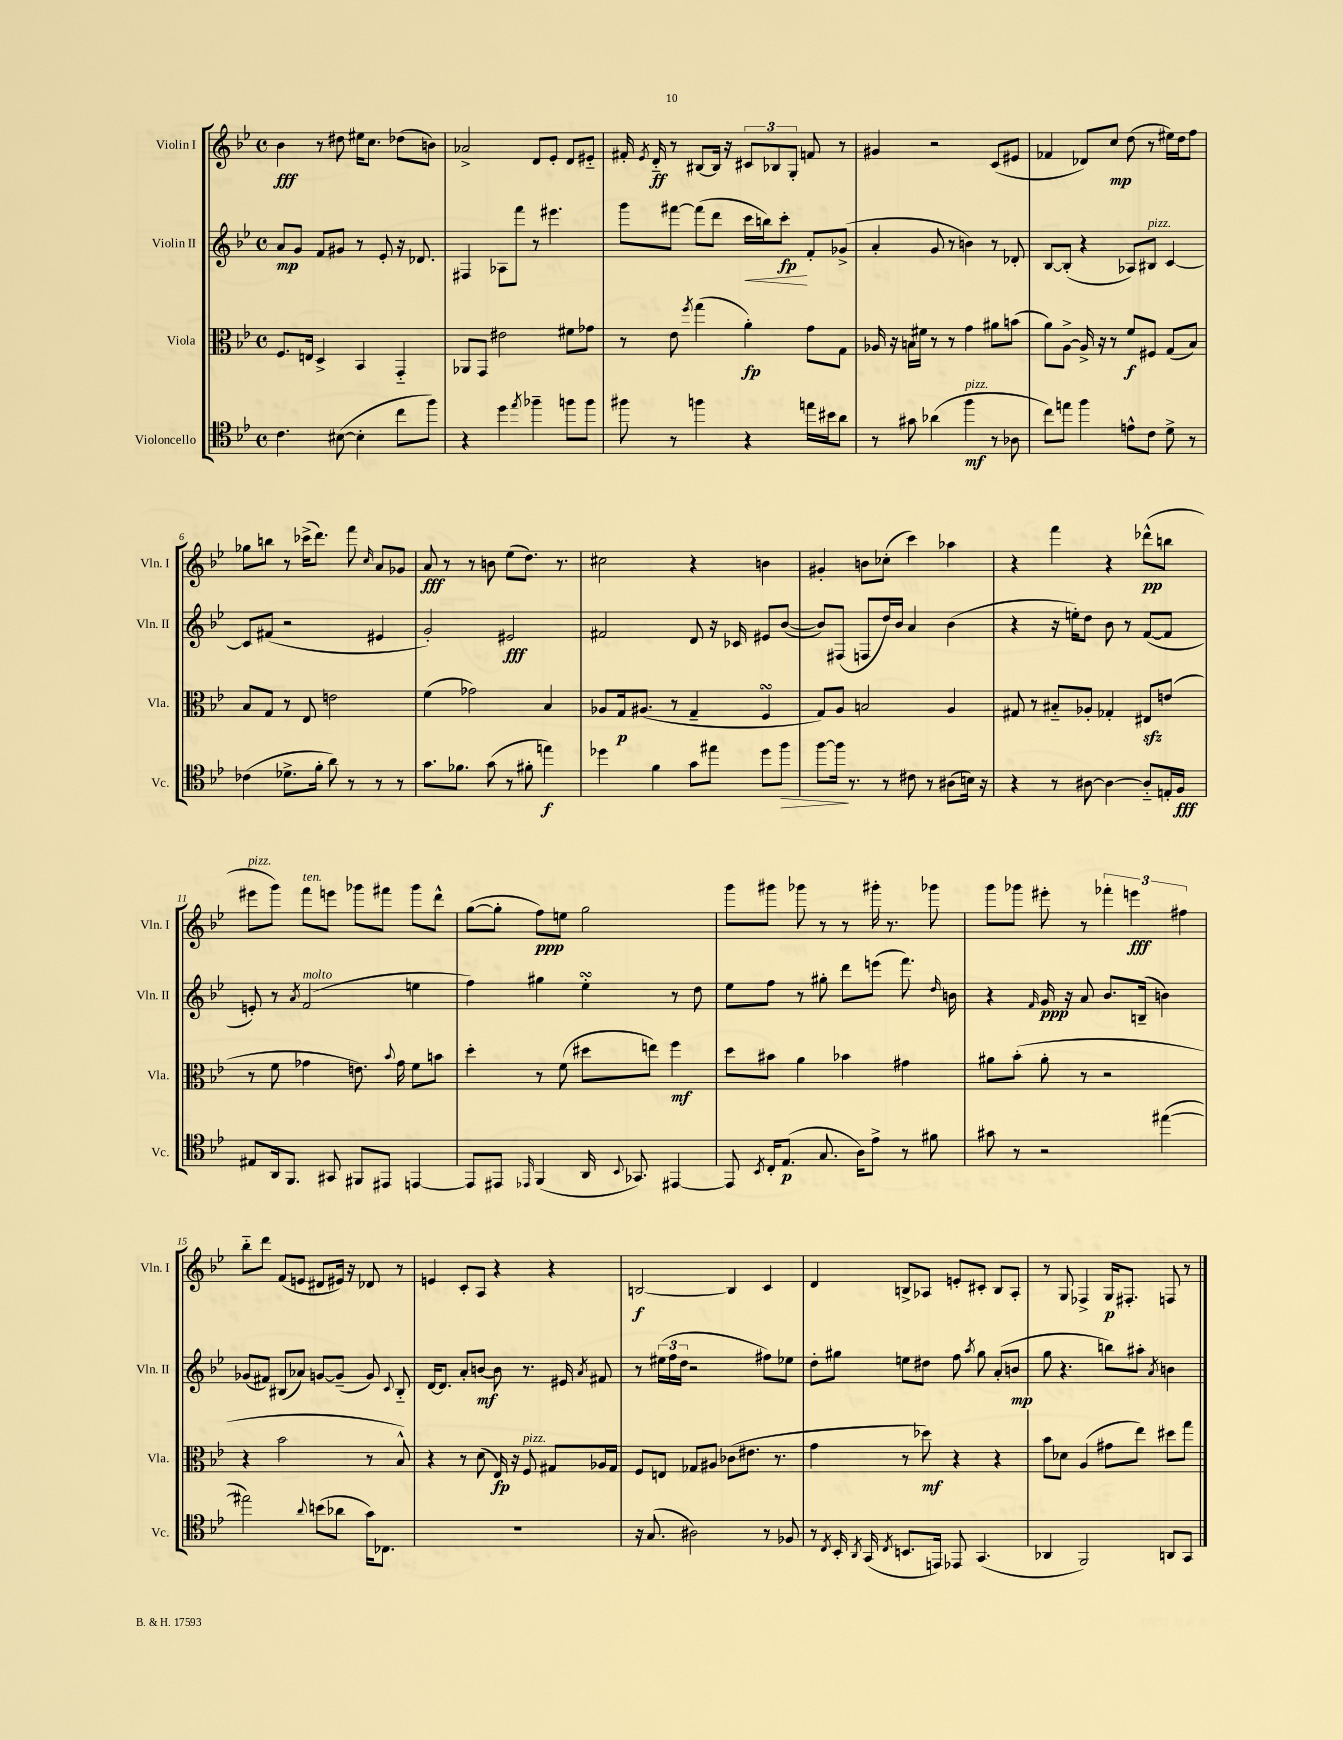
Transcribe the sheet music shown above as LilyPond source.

<<
\new StaffGroup <<
\new Staff = "s0" \with { instrumentName = "Violin I" shortInstrumentName = "Vln. I" } {
    \clef treble \key bes \major \defaultTimeSignature \time 4/4
    \autoBeamOff bes'4\fff r8 dis''8 eis''16[ c''8.] des''8[( b'8]) |
    aes'2-> d'8[ ees'8]-. d'8[ eis'8]-_ |
    fis'16-. \acciaccatura { ees'8 } d'16-_\ff r8 bis8[~ bis16] r16 \tuplet 3/2 { cis'8[ bes8 g8]-. } f'8 r8 |
    gis'4 r2 c'8[( eis'8] |
    fes'4 des'8[) c''8]\mp d''8( r8 eis''16[) d''16 f''8] |
    ges''8[ b''8] r8 ces'''16[->( d'''8.]) f'''8 \grace { c''16 } a'8[ ges'8] |
    a'8\fff r8 r8 b'8 ees''8[( d''8.]) r8. |
    cis''2 r4 b'4 |
    gis'4-. b'8[ ces''8]-.( c'''4) aes''4 |
    r4 f'''4 r4 des'''8[-^\pp( b''8] |
    eis'''8[^\markup { \italic "pizz." } g'''8]) f'''8[^\markup { \italic "ten." } e'''8] ges'''8[ fis'''8] ges'''8[ d'''8]-^ |
    g''8[~( g''8]-. f''8[\ppp) e''8] g''2 |
    g'''8[ gis'''8] ges'''8 r8 r8 gis'''16-. r8. ges'''8 |
    g'''8[ ges'''8] eis'''8-. r8 \tuplet 3/2 { fes'''4-. e'''4\fff fis''4 } |
    bes''8[-_ d'''8] f'8[( e'8] dis'8[ eis'16]) r16 des'8 r8 |
    e'4 c'8[-. a8] r4 r4 |
    b2~\f b4 c'4 |
    d'4 b8[-> aes8] e'8[-. cis'8]-. b8[ aes8]-. |
    r8 g8 fes4-> g16[\p fis8.]-. f8 r8 \bar "|." |
}
\new Staff = "s1" \with { instrumentName = "Violin II" shortInstrumentName = "Vln. II" } {
    \clef treble \key bes \major \defaultTimeSignature \time 4/4
    \autoBeamOff a'8[\mp g'8] f'8[ gis'8] r8 ees'8-. r16 des'8. |
    fis4 aes8[ f'''8] r8 eis'''4. |
    g'''8[ fis'''8]~ fis'''8[( d'''8] c'''16[\< b''16) c'''8]-.\fp\! f'8[-. ges'8]->( |
    a'4-. g'8 r8 b'4) r8 des'8-. |
    bes8[~ bes8]-.( r4 aes8[) bis8]^\markup { \italic "pizz." } c'4~ |
    c'8[ fis'8]( r2 eis'4 |
    g'2-.) eis'2\fff |
    fis'2 d'8 r16 ces'16 eis'8[ bes'8]~( |
    bes'8[) fis8]( f8[ d''16) bes'16] a'4 bes'4( |
    r4 r16 e''16[-.) d''8] bes'8 r8 f'8[~( f'8] |
    e'8-.) r8 \acciaccatura { a'8 } f'2^\markup { \italic "molto" }( e''4 |
    f''4) gis''4 ees''4-.\turn r8 d''8 |
    ees''8[ f''8] r8 gis''8-. d'''8[ e'''8]( f'''8.) \grace { d''16 } b'16 |
    r4 \grace { f'16 } g'16\ppp r16 a'8 bes'8.[ b16]--( b'4) |
    ges'8[( fis'8]) bis8[( aes'8]) g'8[~ g'8]--( g'8) \appoggiatura { c'8 } bis8-_ |
    d'16[~ d'8.] a'8[-. b'8]~\mf b'8 r8. eis'16 \acciaccatura { a'8 } fis'8 |
    r8 \tuplet 3/2 { eis''16[( f''16 d''16] } r2 fis''8[) ees''8] |
    d''8[-. gis''8] e''8[ dis''8] f''8 \acciaccatura { a''8 } gis''8 a'8[-.( b'8]\mp |
    g''8 r4. b''8[) ais''8]-. \acciaccatura { a'8 } b'4 \bar "|." |
}
\new Staff = "s2" \with { instrumentName = "Viola" shortInstrumentName = "Vla." } {
    \clef alto \key bes \major \defaultTimeSignature \time 4/4
    \autoBeamOff f8.[ e16] d4-> bes,4 g,4-_ |
    aes,8[ g,8] eis'2 fis'8[ ges'8] |
    r8 ees'8 \acciaccatura { f''8 } g''4( a'4-.\fp) g'8[ g8] |
    aes16 r16 b16[ fis'16] r8 r8 g'4 ais'8[ b'8]( |
    a'8[) a8]~-> a16-> r16 r8 f'8[\f fis8] g8[( bes8]) |
    bes8[ g8] r8 ees8 e'2 |
    f'4( ges'2) bes4 |
    aes8[ g16\p ais8.]( r8 g4-- f4\turn |
    g8[) a8] b2 a4 |
    gis8 r8 bis8[-_ aes8]-. ges4-. eis8[\sfz e'8]( |
    r8 f'8 ges'4 e'8.) \appoggiatura { bes'8 } ges'16 f'8[ b'8] |
    d''4-. r8 f'8( dis''8[ e''8]) f''4\mf |
    d''8[ bis'8] a'4 bes'4 gis'4 |
    ais'8[ bes'8]-.( ais'8-. r8 r2 |
    r4 bes'2 r8 bes8-^) |
    r4 r8 d'8( ees16\fp) r16 f8^\markup { \italic "pizz." } gis8[ aes16 gis16] |
    f8[ e8] ges8[ ais8] ces'8[( eis'8.] r8. |
    g'4 r8 des''8\mf) r4 r4 |
    bes'8[ des'8] a4( gis'8[ ees''8]) dis''8[ g''8] \bar "|." |
}
\new Staff = "s3" \with { instrumentName = "Violoncello" shortInstrumentName = "Vc." } {
    \clef tenor \key bes \major \defaultTimeSignature \time 4/4
    \autoBeamOff c'4. bis8~( bis4-. c''8[ f''8]) |
    r4 d''4 \acciaccatura { ees''8 } fes''4-- f''8[ f''8] |
    fis''8 r8 f''4 r4 e''16[ bis'16 a'8] |
    r8 gis'8 aes'4( f''4\mf^\markup { \italic "pizz." } r8 aes8 |
    c''8[) e''8] f''4 e'8[-^ c'8] d'8-> r8 |
    ces'4( des'8.[-> f'16]-. a'8) r8 r8 r8 |
    g'8.[ fes'8.] g'8( r8 fis'8-. e''4\f) |
    des''4 f'4 g'8[ eis''8] des''8[ f''8]\> |
    f''8[~ f''16]\! r8. r8 cis'8 r8 ais8[( b16]) r16 |
    r4 r8 ais8~ ais4~ ais8[-_ e16-. f16]\fff |
    eis8[ a,16 f,8.] gis,8 fis,8[ eis,8] e,4~ |
    e,8[ eis,8] \grace { ees,16 } f,4( a,16 \appoggiatura { bes,8 } ges,8.) eis,4~ |
    eis,8 \acciaccatura { bes,8 } c16[-. ees8.]\p( g8. a16[) ees'8]-> r8 fis'8 |
    gis'8 r8 r2 eis''4~( |
    eis''2) \appoggiatura { a'8 } b'8[( aes'8] g'16[) ces8.] |
    R1 |
    r16 g8.( ais2) r8 fes8 |
    r8 \acciaccatura { c8 } bes,16-. \acciaccatura { a,8 } g,16( \acciaccatura { c8 } b,8.[ e,16]) ees,8 g,4.( |
    aes,4 f,2) a,8[ g,8] \bar "|." |
}
>>
>>
